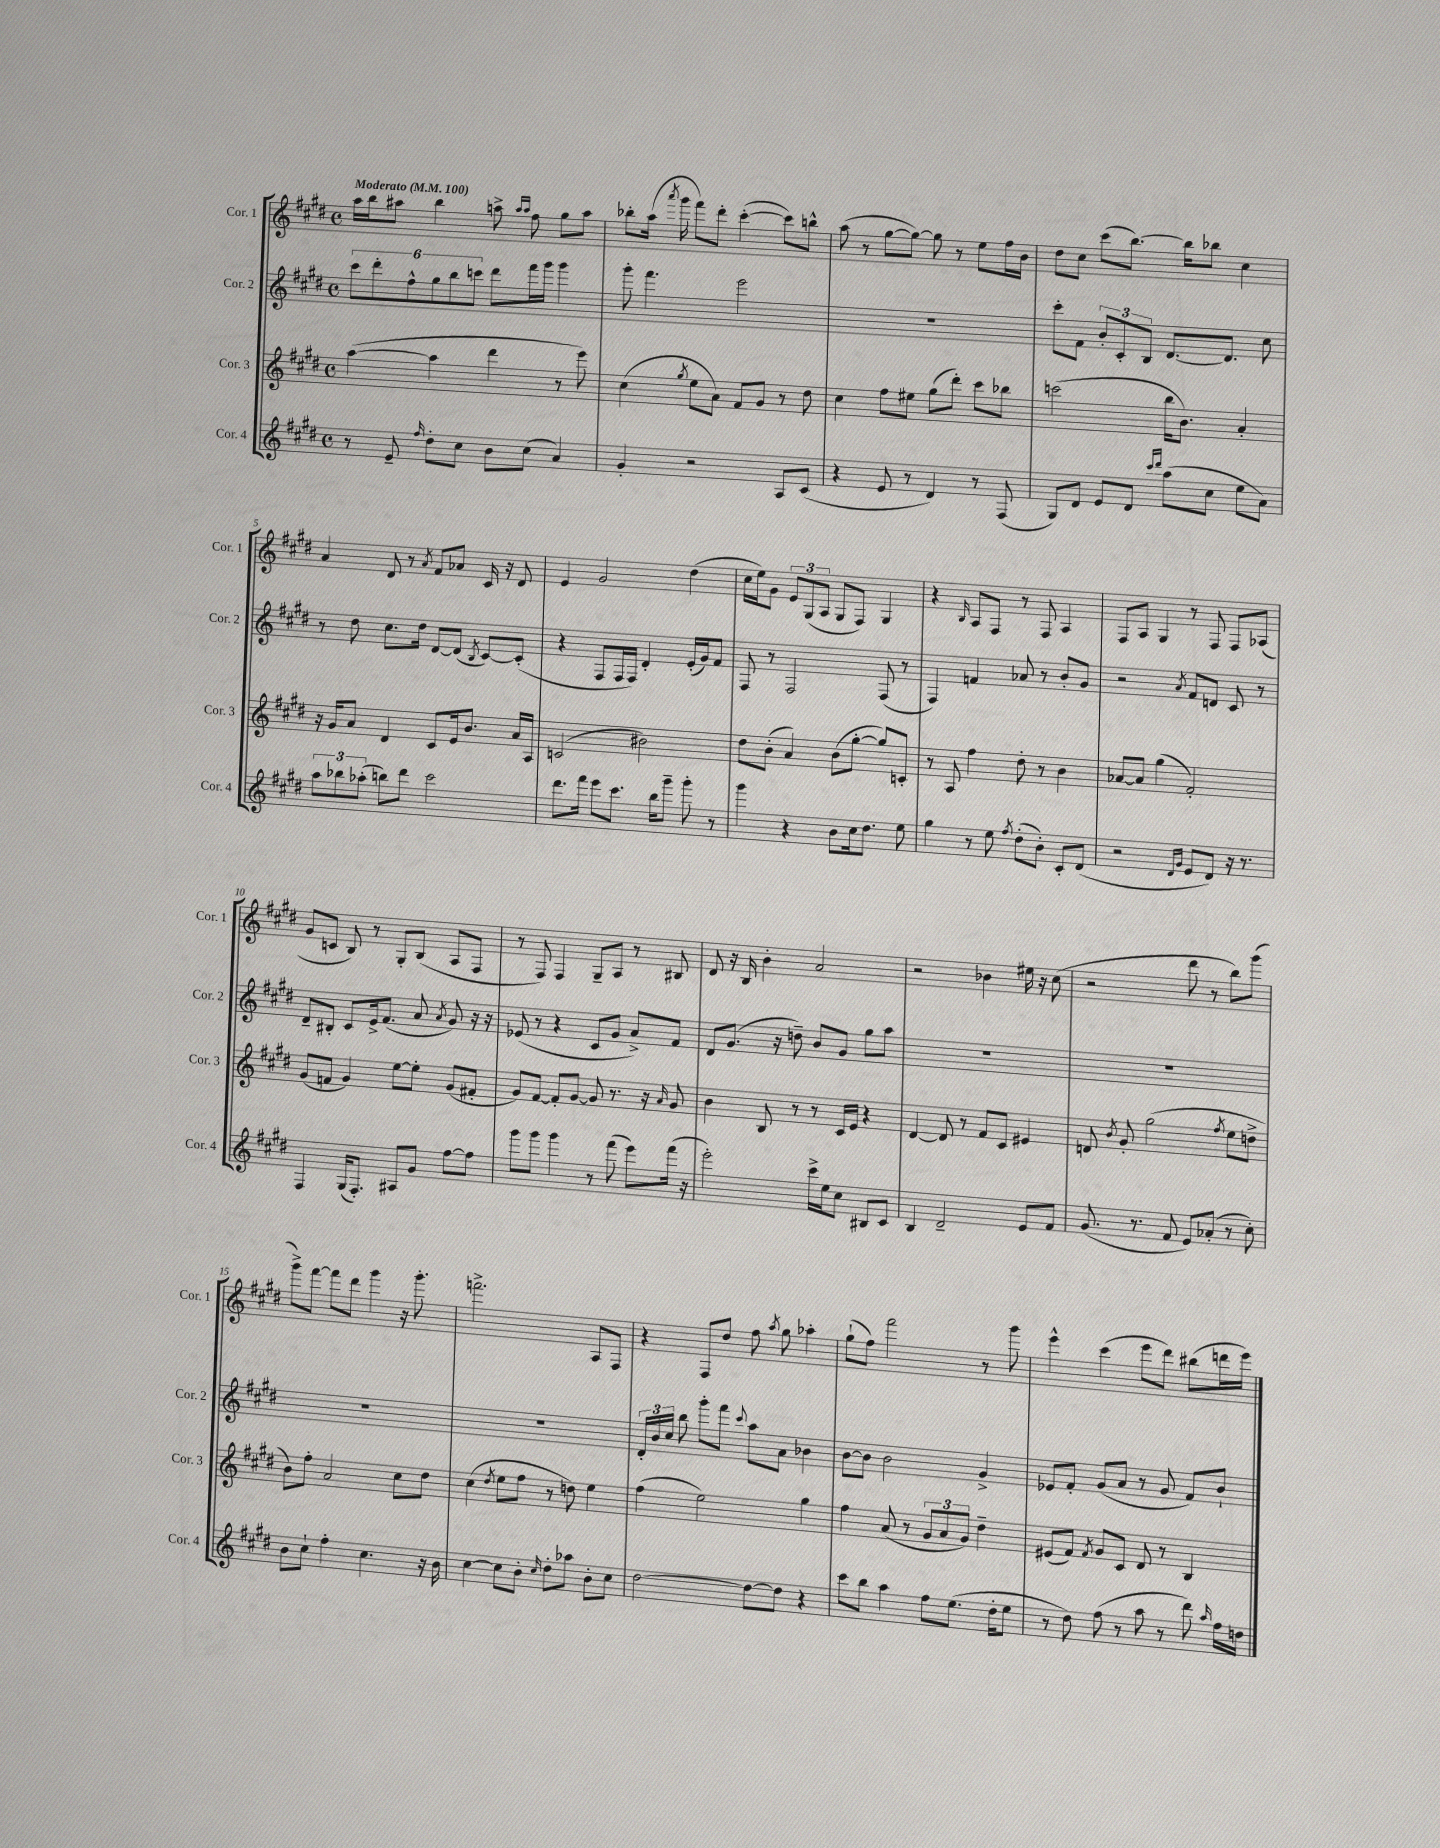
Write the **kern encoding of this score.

**kern	**kern	**kern	**kern
*staff4	*staff3	*staff2	*staff1
*clefG2	*clefG2	*clefG2	*clefG2
*k[f#c#g#d#]	*k[f#c#g#d#]	*k[f#c#g#d#]	*k[f#c#g#d#]
*M4/4	*M4/4	*M4/4	*M4/4
*met(c)	*met(c)	*met(c)	*met(c)
*MM100	*MM100	*MM100	*MM100
8r	([4aa	12ccc#	16aa
.	.	.	16bb
.	.	12ddd#'	.
8e~	.	.	8aa#
.	.	12ff#^^	.
16qqff#	.	.	.
8dd#'	4aa]	12gg#	4bb
.	.	12bb	.
8cc#	.	.	.
.	.	12ccc	.
8b	4ddd#	8ddd#	8aa^
.	.	.	16qqaa
.	.	.	16qqaa
(8cc#	.	16fff#	8ff#
.	.	16ggg#	.
4a)	8r	4ggg#	8gg#
.	8eee)	.	8aa
=	=	=	=
4g#'	(4cc#	8ggg#'	8bb-'
.	.	4.fff#	(16aa
.	.	.	8qaaa
.	.	.	16ggg#
.	8qgg#	.	.
2r	8ee	.	8fff#)
.	8a)	.	8ddd#'
.	8f#	2eee	([4ccc#'
.	8g#	.	.
8A	8r	.	8ccc#])
(8c#	8dd#	.	8bb^^
=	=	=	=
4r	4cc#	1r	(8aa
.	.	.	8r
8e	8ff#	.	[8gg#
8r	8ee#	.	8gg#_)
4d#)	(8gg#	.	8gg#]
.	8ddd#')	.	8r
8r	8ccc#	.	8ee
(8F#	8bb-	.	16ff#
.	.	.	16b
=	=	=	=
8G#)	(2ccc	8ccc#'	8dd#
8d#	.	8f#	8cc#
8e	.	12b'	(8ccc#
.	.	12c#'	.
8d#	.	.	[8.bb)
.	.	12B	.
16qqccc#	.	.	.
16qqddd#	.	.	.
(8aa	16bb	[8.d#	.
.	8.b)	.	16bb]
8cc#	.	.	8bb-
.	.	8.d#]	.
8ee	4a'	.	4cc#
8a)	.	8cc#	.
=	=	=	=
12aa	16r	8r	4a
.	16g#	.	.
12bb-	.	.	.
.	8a	8dd#	.
(12aa-'	.	.	.
8bb)	4d#	8.cc#	8d#
8ddd#	.	.	8r
.	.	16dd#	.
.	.	.	8qa
2ccc#	8c#	[8d#	8f#
.	16e	(8d#]	8a-
.	8.b	.	.
.	.	8qB	.
.	.	[8c#)	16c#
.	.	.	16r
.	16a	(8c#']	8d#
.	16A	.	.
=	=	=	=
8.ddd#	(2c	4r	4e
16fff#	.	.	.
8eee	.	8F#	2g#
8.ccc#	.	16F#	.
.	.	16F#)	.
.	2b#)	4d#'	.
16bb	.	.	.
8ggg#~	.	.	.
8ggg#'	.	(16e'	(4dd#
.	.	16g#)	.
8r	.	8f#	.
=	=	=	=
4ggg#	8dd#	8F#	16cc#
.	.	.	16ee)
.	(8b'	8r	8g#
4r	4a)	2F#	12e
.	.	.	(12G#
.	.	.	12A
8b	(8b	.	8G#
16cc#	[8gg#'	.	8F#)
8.dd#	.	.	.
.	8gg#])	(8F#	4G#
8ee	8c'	8r	.
=	=	=	=
4gg#	8r	4F#)	4r
.	8A	.	.
.	.	.	16qqB
8r	4ff#	4f	8A
8ee	.	.	8F#
8qff#	.	.	.
(8dd#'	8dd#'	8a-	8r
8b')	8r	8r	8F#
8c#'	4b	8b'	4A
(8d#	.	8g#	.
=	=	=	=
2r	[8a-	2r	8F#
.	8a-]	.	8A
.	(4gg#	.	4G#
16qqd#	.	.	.
16qqg#	.	8qa	.
8e	2f#')	8f#	8r
8d#)	.	8d	8F#
16r	.	8c#	8F#
8.r	.	.	.
.	.	8r	(8A-
=	=	=	=
4F#	(8g#	8d#~	8g#
.	8f	8B#'	8c
(16G#	4g#)	8c#	8B)
8.F#')	.	.	.
.	.	16e^	8r
.	.	(8.f#	.
8A#	[8ee	.	8G#'
8g#	8ee']	8a	(8B
.	.	8qa	.
[8ff#	(8g#	8g#)	8A
8ff#]	8f#'	16r	8F#
.	.	16r	.
=	=	=	=
8ggg#	8g#)	(8e-	8r
8ggg#	[8f#	8r	8F#)
4ggg#	8f#']	4r	4F#
.	[8g#	.	.
8r	8g#]	8c#	8G#~
(8fff#	8.r	8g#	8A
8eee)	.	8a^)	8r
.	16r	.	.
.	16qqa	.	.
(16fff#	8g#	8f#	8B#
16r	.	.	.
=	=	=	=
2eee')	4b	8d#	8d#
.	.	(8.g#	16r
.	.	.	16B
.	8B	.	4b'
.	.	16r	.
.	8r	8dd~)	.
16ccc#^	8r	8b	2a
16ee	.	.	.
8cc#	16c#	8g#	.
.	16e	.	.
8B#	4r	8gg#	.
8c#	.	8aa	.
=	=	=	=
4B	[4d#	1r	2r
2d#~	8d#]	.	.
.	8r	.	.
.	8f#	.	4b-
.	8c#	.	.
8e	4e#	.	16ee#
.	.	.	16r
8f#	.	.	(8cc#
=	=	=	=
(8.g#	8d	1r	2r
.	8qb	.	.
.	8g#'	.	.
8.r	.	.	.
.	(2gg#	.	.
8f#	.	.	.
8e)	.	.	8ddd#
(8a-'	.	.	8r
.	8qff#	.	.
8r	8ee	.	8bb)
8cc#')	8dd^	.	(8ggg#
=	=	=	=
8b	8b)	1r	8ggg#^)
8cc#`	8ff#'	.	[8fff#
4ff#'	2a	.	8fff#]
.	.	.	8ddd#
4.cc#	.	.	4ggg#
.	8cc#	.	16r
.	.	.	8.ggg#'
16r	8dd#	.	.
16b	.	.	.
=	=	=	=
[4cc#	(4cc#	1r	2.fff^
.	8qdd#	.	.
8cc#]	8ee	.	.
8b'	8ff#	.	.
16qqcc#	.	.	.
8dd#'	8r	.	.
8aa-	8dd)	.	.
8b'	4ee	.	8A
8cc#	.	.	8F#
=	=	=	=
[2dd#	(4ff#	24d#'	4r
.	.	24b	.
.	.	24cc#	.
.	.	8bb	.
.	2ee)	8ggg#'	8F#
.	.	8fff#	8dd#
.	.	8qqccc#	.
8dd#_	.	8aa	8ff#
.	.	.	8qaa
8dd#]	.	8a	8gg#
4r	4gg#	4b-	4aa-'
=	=	=	=
8ccc#	4ff#	[8b	(8gg#`
8bb	.	8b]	8ff#)
4aa	(8a	2b	2fff#
.	8r	.	.
8ff#	12g#	.	.
.	12a	.	.
(8.ee	.	.	.
.	12g#)	.	.
.	4dd#~	4g#^	8r
16dd#'	.	.	.
8ee	.	.	8ggg#
=	=	=	=
8r	(8e#	8e-	4eee^^
8dd#)	8f#)	8f#'	.
.	8qf#	.	.
(8ff#	8g#	(8g#	(4ccc#
8r	8c#	8a	.
8aa	8d#	8r	8eee
8r	8r	8g#	8ddd#)
8ddd#)	4B	8f#)	(8bb#
16qqaa	.	.	.
16ff#	.	8b`	16ddd
16dd	.	.	16eee)
==	==	==	==
*-	*-	*-	*-
